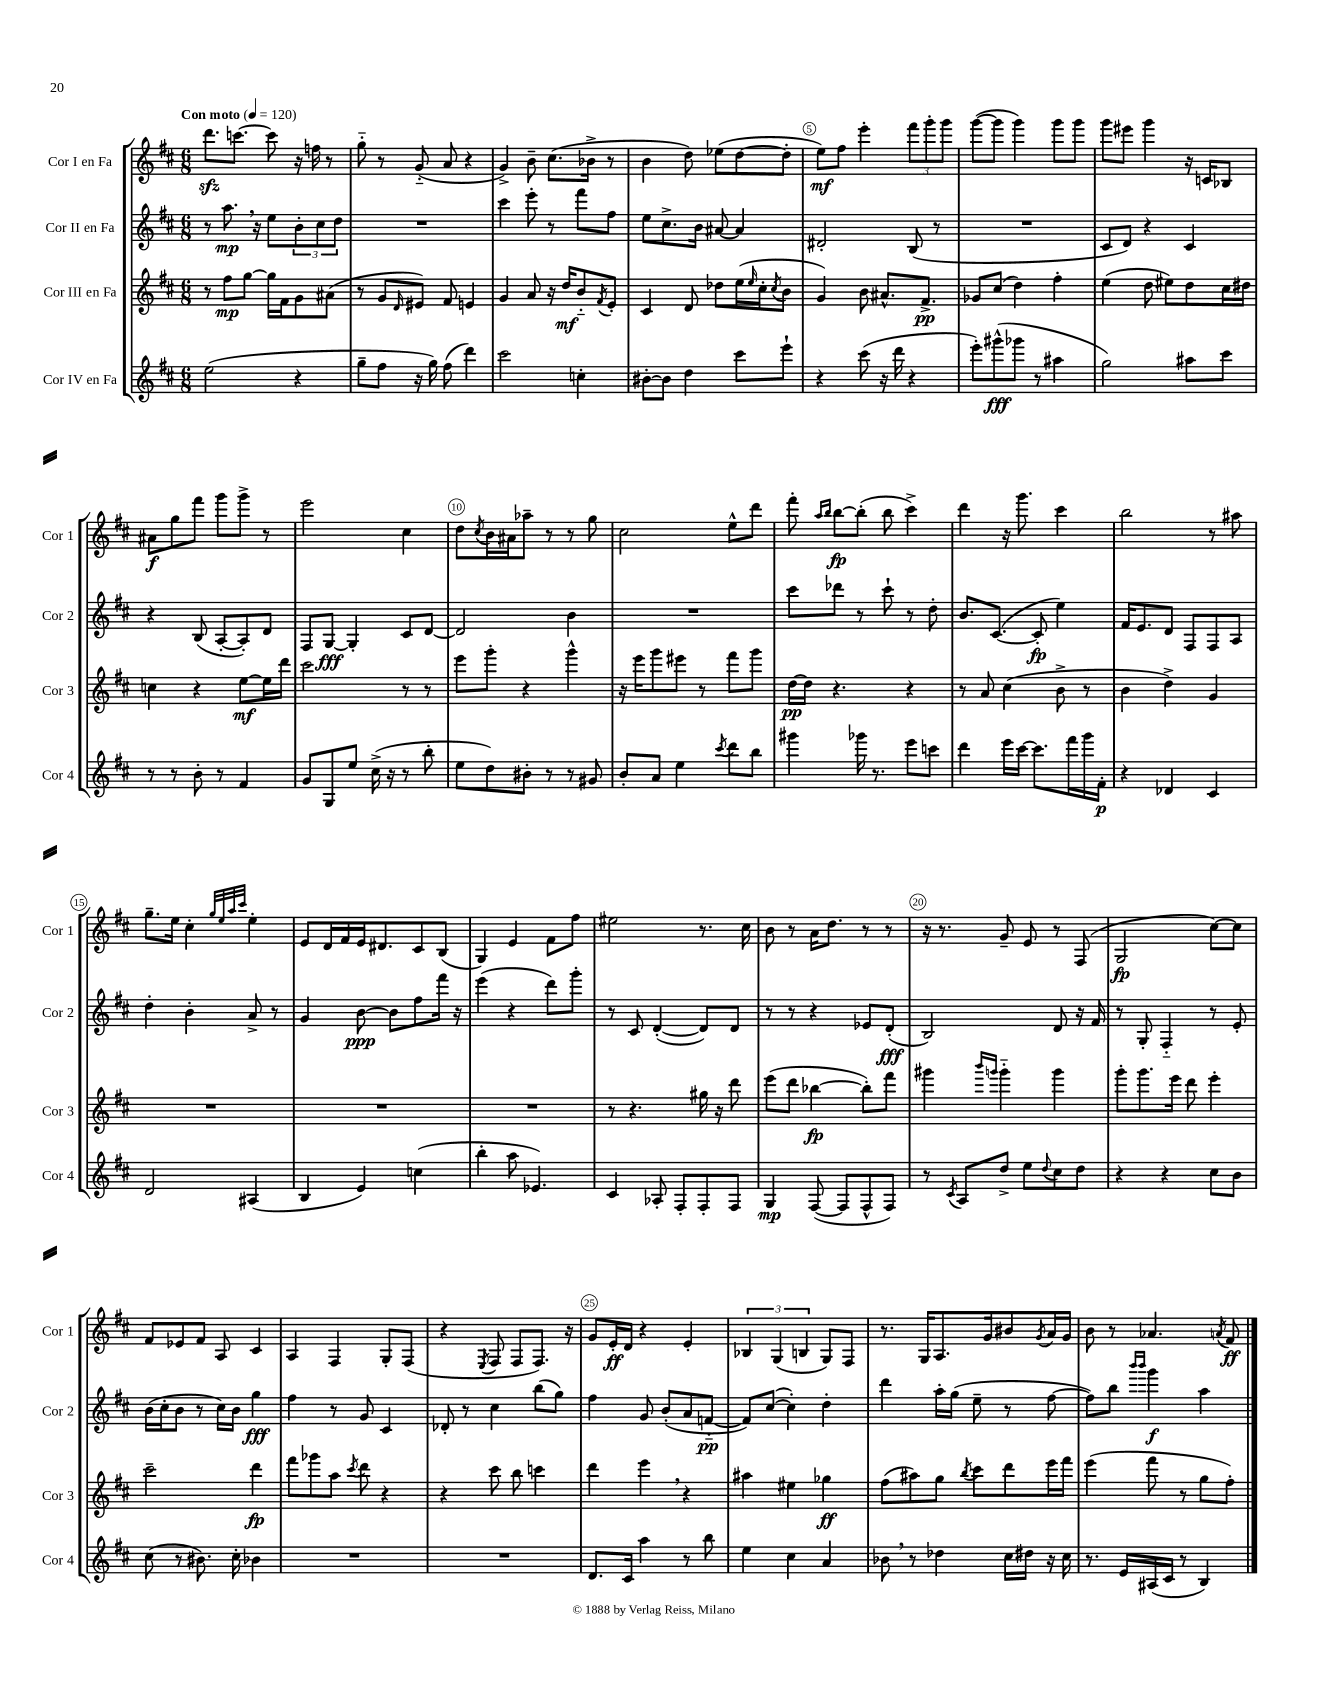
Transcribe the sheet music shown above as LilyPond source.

<<
\new StaffGroup <<
\new Staff = "s0" \with { instrumentName = "Cor I en Fa" shortInstrumentName = "Cor 1" } {
    \clef treble \key d \major \numericTimeSignature \time 6/8 \tempo "Con moto" 4 = 120
    d'''8.\sfz c'''8.~ c'''8 r16 f''16 r8 |
    g''8-_ r8 g'8-_( a'8 r4 |
    g'4->) b'8-- cis''8.( bes'16-> r8 |
    b'4 d''8) ees''8( d''8~ d''8-. |
    e''8\mf) fis''8 e'''4-. \tuplet 3/2 { fis'''8 g'''8-. g'''8 } |
    g'''8~( g'''8 g'''4) g'''8 g'''8 |
    g'''8 eis'''8 g'''4 r16 c'16 bes8 |
    ais'8\f g''8 fis'''8 g'''8 g'''8-> r8 |
    e'''2 cis''4 |
    d''8 \acciaccatura { cis''8 } b'16 ais'16 aes''8-- r8 r8 g''8 |
    cis''2 e''8-^ d'''8 |
    fis'''8-. \grace { a''16 b''16 } b''8~\fp b''8-.( b''8 cis'''4->) |
    d'''4 r16 g'''8. cis'''4 |
    b''2 r8 ais''8 |
    g''8.-- e''16 cis''4-. \grace { g''32 e''32 a''32 cis'''32 } e''4-. |
    e'8 d'16 fis'16 e'16 dis'8. cis'8 b8( |
    g4) e'4 fis'8 fis''8 |
    eis''2 r8. cis''16 |
    b'8 r8 a'16 d''8. r8 r8 |
    r16 r8. g'8-- e'8 r8 fis8( |
    g2\fp cis''8~) cis''8 |
    fis'8 ees'8 fis'8 a8 cis'4 |
    a4 fis4 g8-. fis8( |
    r4 \acciaccatura { e8 } fis8 fis8 fis8.) r16 |
    g'8 e'16-.\ff d'16 r4 e'4-. |
    \tuplet 3/2 { bes4 g4( b4 } g8) fis8 |
    r8. g16 a8. g'16 bis'8 \acciaccatura { g'8 } a'16 g'16 |
    b'8 r8 aes'4. \acciaccatura { a'8 } fis'8\ff \bar "|." |
}
\new Staff = "s1" \with { instrumentName = "Cor II en Fa" shortInstrumentName = "Cor 2" } {
    \clef treble \key d \major \numericTimeSignature \time 6/8
    r8 a''8.\mp \breathe r16 e''8 \tuplet 3/2 { b'8-. cis''8 d''8 } |
    R2. |
    cis'''4 e'''8-. r8 fis'''8 fis''8 |
    e''8 cis''8.-> b'16 ais'8~ ais'4 |
    dis'2-. b8( r8 |
    R2. |
    cis'8 d'8) r4 cis'4 |
    r4 b8( a8~-. a8-.) d'8 |
    fis8 g8~\fff g4-. cis'8 d'8~ |
    d'2 b'4 |
    R2. |
    cis'''8 des'''8 r8 cis'''8-! r8 d''8-. |
    b'8. cis'8.~( cis'8-.\fp e''4) |
    fis'16 e'8. d'8 fis8 fis8 a8 |
    d''4-. b'4-. a'8-> r8 |
    g'4 b'8~\ppp b'8 fis''8 fis'''16 r16 |
    e'''4( r4 d'''8) g'''8-. |
    r8 cis'8 d'4~-.( d'8) d'8 |
    r8 r8 r4 ees'8 d'8-.\fff( |
    b2) d'8 r16 fis'16 |
    r8 g8-. fis4-_ r8 e'8-. |
    b'16( cis''16-. b'8 r8 cis''16) b'16 g''4\fff |
    fis''4 r8 g'8 cis'4 |
    des'8-. r8 cis''4 b''8( g''8) |
    fis''4 g'8 b'8-.( a'8 f'8~-_\pp |
    f'8) cis''8~( cis''4-.) d''4-. |
    d'''4 a''16-. g''16( e''8-- r8 fis''8~ |
    fis''8) b''8 \grace { b'''16 b'''16 } g'''4\f a''4 \bar "|." |
}
\new Staff = "s2" \with { instrumentName = "Cor III en Fa" shortInstrumentName = "Cor 3" } {
    \clef treble \key d \major \numericTimeSignature \time 6/8
    r8 fis''8\mp g''8~ g''16 fis'16 g'8 ais'8( |
    r8 g'8 \grace { d'16 } eis'8) fis'8 e'4 |
    g'4 a'8 r16 d''16\mf b'8-_ \acciaccatura { fis'8 } e'8-. |
    cis'4 d'8 des''8 e''16( \grace { e''16 } cis''16-. \acciaccatura { cis''8 } b'8 |
    g'4) b'8 ais'8.-^ fis'8.->\pp |
    ges'8 cis''8( d''4) fis''4-. |
    e''4( d''8 eis''8) d''8 cis''16 dis''16 |
    c''4 r4 e''8~\mf e''16 d'''16 |
    cis'''2 r8 r8 |
    e'''8 g'''8-. r4 g'''4-^ |
    r16 e'''16 g'''8 eis'''8 r8 fis'''8 g'''8 |
    d''16~\pp d''16 r4. r4 |
    r8 a'8 cis''4( b'8-> r8 |
    b'4 d''4->) g'4 |
    R2. |
    R2. |
    R2. |
    r8 r4. gis''16 r16 d'''8 |
    e'''8( d'''8 bes''4~\fp bes''8-.) fis'''8 |
    gis'''4 \grace { b'''16 g'''16 } g'''4-_ g'''4 |
    g'''8-. g'''8. e'''16 d'''8 e'''4-. |
    cis'''2-- d'''4\fp |
    fis'''8 ges'''8 a''8 \acciaccatura { cis'''8 } d'''8 r4 |
    r4 cis'''8 b''8 c'''4 |
    d'''4 e'''4 \breathe r4 |
    ais''4 eis''4 ges''4\ff |
    fis''8( ais''8) g''8 \acciaccatura { b''8 } cis'''8 d'''8 e'''16 fis'''16 |
    e'''4( fis'''8 r8 g''8 fis''8-.) \bar "|." |
}
\new Staff = "s3" \with { instrumentName = "Cor IV en Fa" shortInstrumentName = "Cor 4" } {
    \clef treble \key d \major \numericTimeSignature \time 6/8
    e''2( r4 |
    g''8-- fis''8 r16 g''16) fis''8( d'''4) |
    cis'''2 c''4-. |
    bis'8~-. bis'8 d''4 cis'''8 e'''8-! |
    r4 cis'''8( r16 d'''16 r4 |
    e'''8-.) gis'''8-^\fff( ges'''8 r8 ais''4 |
    g''2) ais''8 cis'''8 |
    r8 r8 b'8-. r8 fis'4 |
    g'8 g8 e''8 cis''16->( r16 r8 b''8-. |
    e''8 d''8) bis'8-. r8 r8 gis'8 |
    b'8-. a'8 e''4 \acciaccatura { cis'''8 } d'''8 b''8 |
    gis'''4 ges'''16 r8. e'''8 c'''8 |
    d'''4 e'''16 cis'''16~ cis'''8. fis'''16 g'''16 fis'16-.\p |
    r4 des'4 cis'4 |
    d'2 ais4( |
    b4 e'4) c''4( |
    b''4-. a''8 ees'4.) |
    cis'4 aes8-. fis8-. fis8-. fis8 |
    g4\mp fis8~( fis8 fis8-^ fis8) |
    r8 \acciaccatura { cis'8 } a8 d''8-> e''8 \appoggiatura { d''8 } cis''8 d''8 |
    r4 r4 cis''8 b'8 |
    cis''8( r8 bis'8.) cis''16-. bes'4 |
    R2. |
    R2. |
    d'8. cis'16 a''4 r8 b''8 |
    e''4 cis''4 a'4 |
    bes'8 \breathe r8 des''4 cis''16 dis''16 r16 cis''16 |
    r8. e'16 ais16( cis'16 r8 b4) \bar "|." |
}
>>
>>
\layout { \context { \Score \override BarNumber.break-visibility = ##(#f #t #t) barNumberVisibility = #(every-nth-bar-number-visible 5) \override BarNumber.stencil = #(make-stencil-circler 0.1 0.3 ly:text-interface::print) } }
